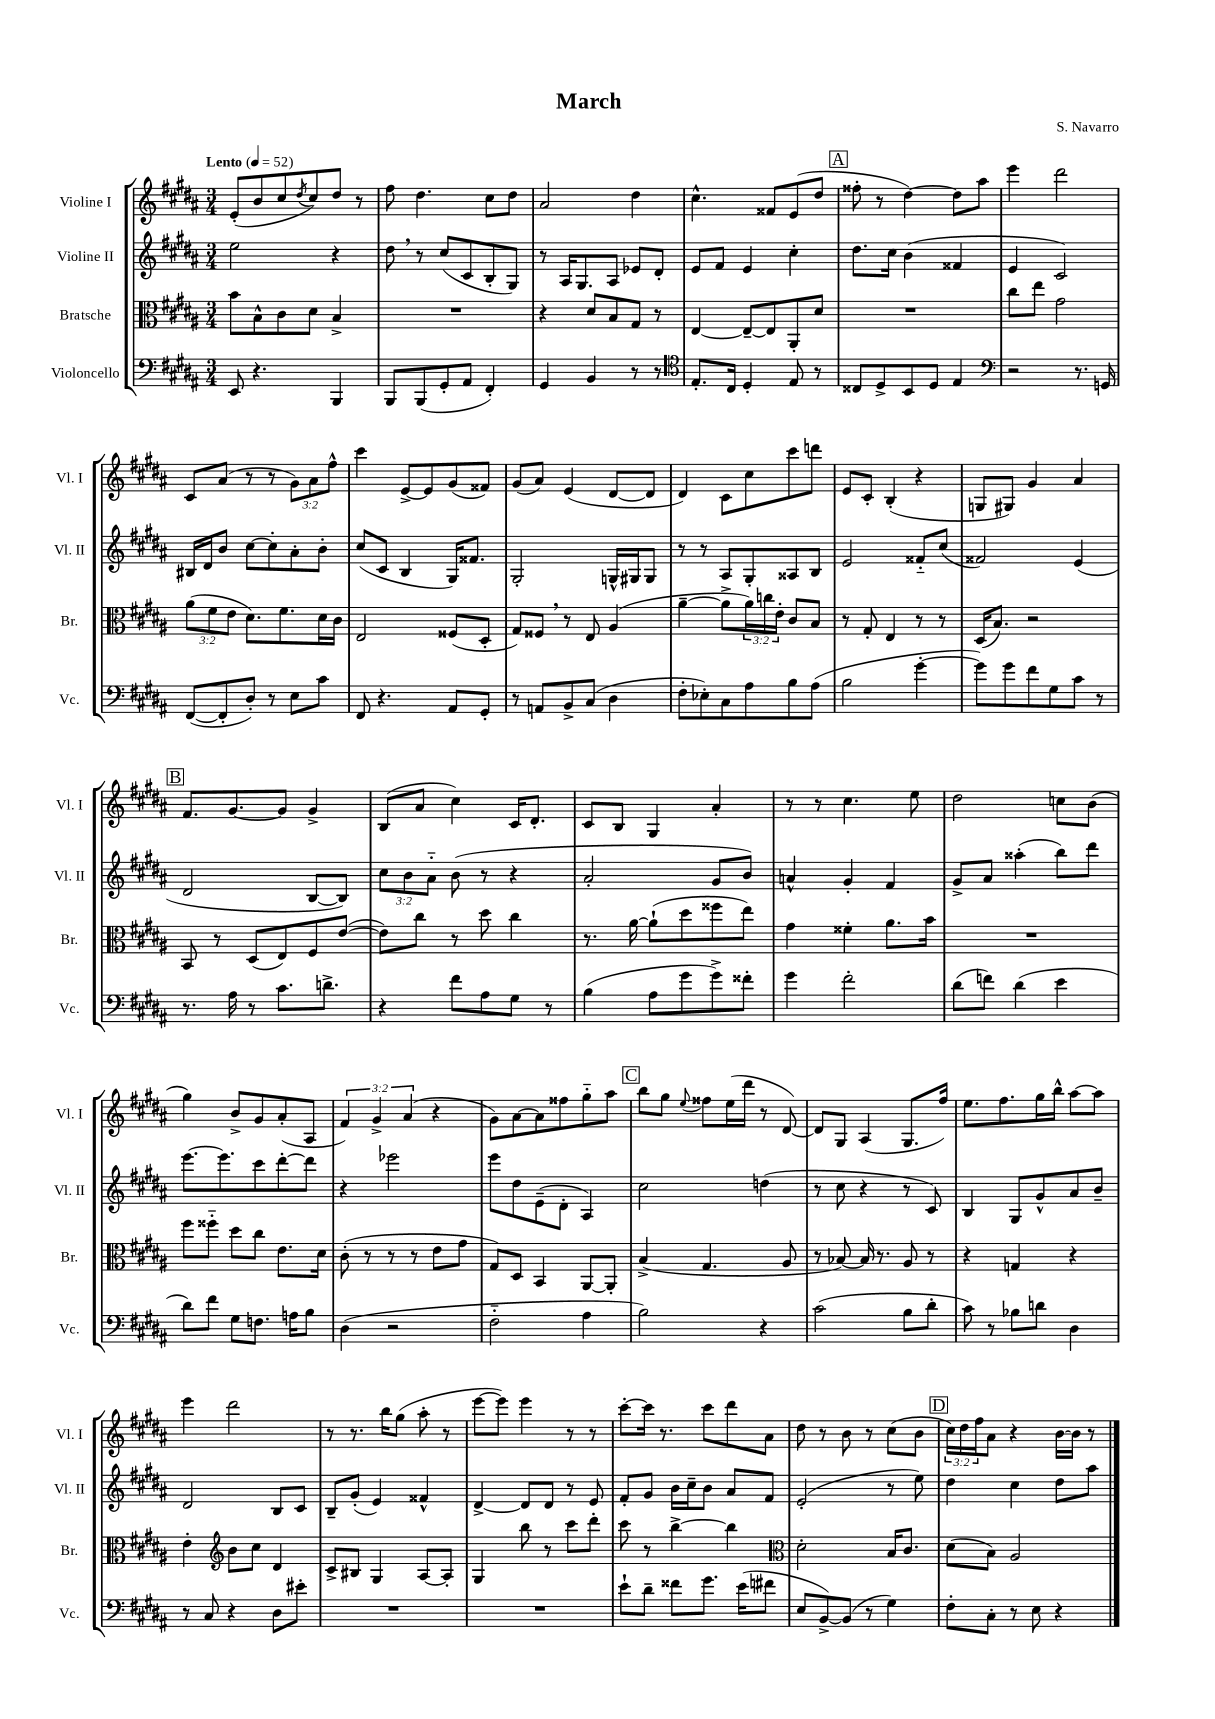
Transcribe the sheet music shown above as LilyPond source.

\header { title = "March" composer = "S. Navarro" }
<<
\new StaffGroup <<
\new Staff = "s0" \with { instrumentName = "Violine I" shortInstrumentName = "Vl. I" } {
    \clef treble \key b \major \numericTimeSignature \time 3/4 \override Staff.TupletNumber.text = #tuplet-number::calc-fraction-text \tempo "Lento" 4 = 52
    e'8-.( b'8 cis''8 \acciaccatura { dis''8 } cis''8) dis''8 r8 |
    fis''8 dis''4. cis''8 dis''8 |
    ais'2 dis''4 |
    cis''4.-^ fisis'8 e'8( dis''8 |
    \mark \markup { \box "A" } fisis''8-. r8 dis''4~) dis''8 ais''8 |
    e'''4 dis'''2 |
    cis'8 ais'8( r8 r8 \tuplet 3/2 { gis'8) ais'8 fis''8-^ } |
    cis'''4 e'8~-> e'8 gis'8( fisis'8) |
    gis'8( ais'8) e'4( dis'8~ dis'8 |
    dis'4) cis'8 cis''8 cis'''8 d'''8 |
    e'8 cis'8-. b4-.( r4 |
    g8 gis8) gis'4 ais'4 |
    \mark \markup { \box "B" } fis'8. gis'8.~ gis'8 gis'4-> |
    b8( ais'8 cis''4) cis'16 dis'8.-. |
    cis'8 b8 gis4 ais'4-. |
    r8 r8 cis''4. e''8 |
    dis''2 c''8 b'8( |
    gis''4) b'8-> gis'8 ais'8-.( ais8 |
    \tuplet 3/2 { fis'4) gis'4-> ais'4( } r4 |
    gis'8) ais'8~ ais'8 fisis''8 gis''8-_ ais''8 |
    \mark \markup { \box "C" } b''8 gis''8 \appoggiatura { e''8 } fisis''8 e''16( dis'''16 r8 dis'8~) |
    dis'8 gis8 ais4( gis8. fis''16) |
    e''8. fis''8. gis''16 b''16-^ ais''8~ ais''8 |
    e'''4 dis'''2 |
    r8 r8. b''16 gis''8( ais''8-. r8 |
    e'''8~ e'''8) e'''4 r8 r8 |
    cis'''8~-. cis'''16 r8. cis'''8 dis'''8 ais'8 |
    dis''8 r8 b'8 r8 cis''8( b'8 |
    \mark \markup { \box "D" } \tuplet 3/2 { cis''16) dis''16 fis''16 } ais'8 r4 b'16~ b'16 r8 \bar "|." |
}
\new Staff = "s1" \with { instrumentName = "Violine II" shortInstrumentName = "Vl. II" } {
    \clef treble \key b \major \numericTimeSignature \time 3/4 \override Staff.TupletNumber.text = #tuplet-number::calc-fraction-text
    e''2 r4 |
    dis''8 \breathe r8 cis''8( cis'8 b8-. gis8) |
    r8 ais16 gis8. ais8 ees'8 dis'8-. |
    e'8 fis'8 e'4 cis''4-. |
    \mark \markup { \box "A" } dis''8. cis''16 b'4( fisis'4 |
    e'4 cis'2) |
    bis16 dis'16 b'8 cis''8~ cis''8-. ais'8-. b'8-. |
    cis''8( cis'8 b4 gis16) fisis'8. |
    gis2-. g16-^ gis16 gis8 |
    r8 r8 ais8 gis8-. aisis8 b8 |
    e'2 fisis'8-_ cis''8( |
    fisis'2) e'4( |
    \mark \markup { \box "B" } dis'2 b8~ b8) |
    \tuplet 3/2 { cis''8 b'8 ais'8-_ } b'8( r8 r4 |
    ais'2-. gis'8 b'8) |
    a'4-^ gis'4-. fis'4 |
    gis'8-> ais'8 aisis''4-.( b''8) dis'''8 |
    e'''8.~ e'''8. cis'''8 dis'''8~-. dis'''8 |
    r4 ees'''2 |
    e'''8 dis''8 e'8--( dis'8-. ais4) |
    \mark \markup { \box "C" } cis''2 d''4( |
    r8 cis''8 r4 r8 cis'8) |
    b4 gis8 gis'8-^ ais'8 b'8-- |
    dis'2 b8 cis'8 |
    b8-- gis'8-.( e'4) fisis'4-^ |
    dis'4~-> dis'8 dis'8 r8 e'8 |
    fis'8-. gis'8 b'16 cis''16-- b'8 ais'8 fis'8 |
    e'2-.( r8 e''8) |
    \mark \markup { \box "D" } dis''4 cis''4 dis''8 ais''8 \bar "|." |
}
\new Staff = "s2" \with { instrumentName = "Bratsche" shortInstrumentName = "Br." } {
    \clef alto \key b \major \numericTimeSignature \time 3/4 \override Staff.TupletNumber.text = #tuplet-number::calc-fraction-text
    b'8 b8-^ cis'8 dis'8 b4-> |
    R2. |
    r4 dis'8 b8 gis8 r8 |
    e4~ e8~-- e8 ais,8-. dis'8 |
    \mark \markup { \box "A" } R2. |
    cis''8 e''8 gis'2 |
    \tuplet 3/2 { ais'8( fis'8 e'8 } dis'8.) fis'8. dis'16 cis'16 |
    e2 fisis8( dis8-. |
    gis8) fisis8 \breathe r8 e8 ais4( |
    ais'4~-- ais'8-> \tuplet 3/2 { ais'16) c''16 e'16-. } cis'8 b8 |
    r8 gis8-. e4 r8 r8 |
    dis16( b8.) r2 |
    \mark \markup { \box "B" } b,8 r8 dis8( e8) fis8 e'8~( |
    e'8) cis''8 r8 dis''8 cis''4 |
    r8. ais'16~ ais'8-!( dis''8 fisis''8 e''8) |
    gis'4 fisis'4-. ais'8. b'16 |
    R2. |
    fis''8 fisis''8-_ dis''8 cis''8 e'8. dis'16 |
    cis'8-.( r8 r8 r8 e'8 gis'8 |
    gis8) dis8 b,4 ais,8~ ais,8-. |
    \mark \markup { \box "C" } b4->( gis4. ais8 |
    r8 bes8~) bes16 r8. ais8 r8 |
    r4 g4 r4 |
    e'4-. \clef treble b'8 cis''8 dis'4 |
    cis'8-> bis8 gis4 ais8~ ais8-. |
    gis4 b''8 r8 cis'''8 dis'''8-. |
    cis'''8 r8 b''4~-> b''4 |
    \clef alto dis'2-. b16 cis'8. |
    \mark \markup { \box "D" } dis'8( b8) ais2 \bar "|." |
}
\new Staff = "s3" \with { instrumentName = "Violoncello" shortInstrumentName = "Vc." } {
    \clef bass \key b \major \numericTimeSignature \time 3/4
    e,8 r4. b,,4 |
    b,,8 b,,8( gis,8-. ais,8 fis,4-.) |
    gis,4 b,4 r8 r8 |
    \clef tenor e8.-. cis16 dis4-. e8 r8 |
    \mark \markup { \box "A" } cisis8 dis8-> b,8 dis8 e4 |
    \clef bass r2 r8. g,16 |
    fis,8~( fis,8-. dis8-.) r8 e8 cis'8 |
    fis,8 r4. ais,8 gis,8-. |
    r8 a,8 b,8-> cis8( dis4 |
    fis8-. ees8-.) cis8 ais8 b8 ais8( |
    b2 gis'4~-. |
    gis'8) gis'8 fis'8 gis8 cis'8 r8 |
    \mark \markup { \box "B" } r8. ais16 r8 cis'8. d'8.-> |
    r4 fis'8 ais8 gis8 r8 |
    b4( ais8 gis'8 gis'8->) fisis'8-. |
    gis'4 fis'2-. |
    dis'8( f'8) dis'4( e'4 |
    dis'8) fis'8 gis8 f8. a16 b8 |
    dis4( r2 |
    fis2-_ ais4 |
    \mark \markup { \box "C" } b2) r4 |
    cis'2( b8 dis'8-. |
    cis'8) r8 bes8 d'8 dis4 |
    r8 cis8 r4 dis8 eis'8-. |
    R2. |
    R2. |
    e'8-! dis'8-- fisis'8 gis'8. e'16( fis'8 |
    e8 b,8~->) b,8( r8 gis4) |
    \mark \markup { \box "D" } fis8-. cis8-. r8 e8 r4 \bar "|." |
}
>>
>>
\layout { \context { \Score \remove "Bar_number_engraver" } }
